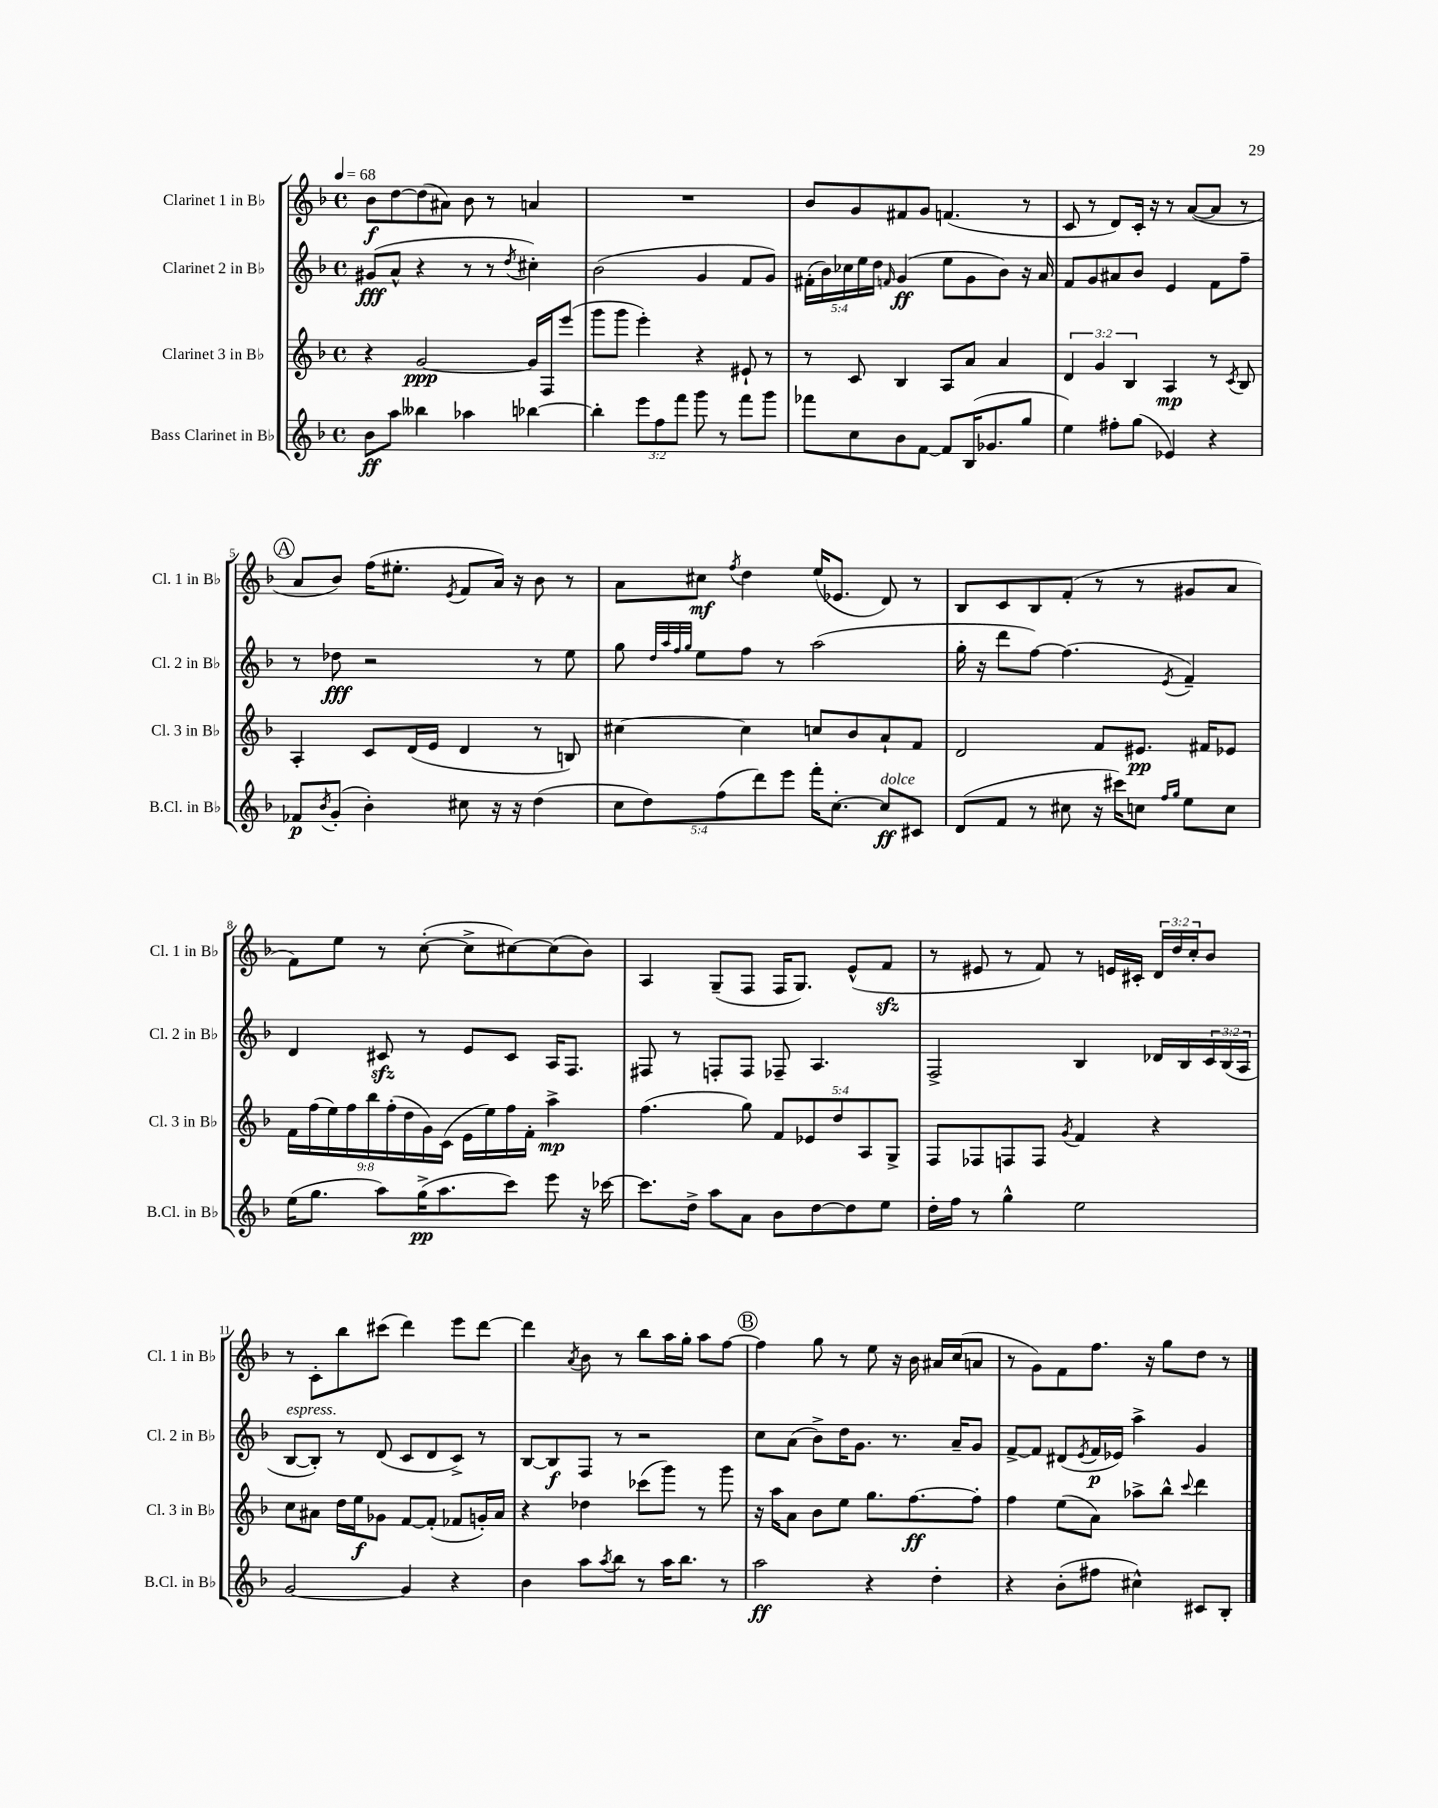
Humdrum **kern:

**kern	**kern	**kern	**kern
*staff4	*staff3	*staff2	*staff1
*clefG2	*clefG2	*clefG2	*clefG2
*k[b-]	*k[b-]	*k[b-]	*k[b-]
*M4/4	*M4/4	*M4/4	*M4/4
*met(c)	*met(c)	*met(c)	*met(c)
*MM68	*MM68	*MM68	*MM68
8b-	4r	(8g#	8b-
8aa	.	8a^^	[8dd
4bb--	[2g	4r	(8dd]
.	.	.	8a#)
4aa-	.	8r	8b-
.	.	8r	8r
.	.	8qdd	.
[4bb-	16g]	4cc#')	4a
.	16F	.	.
.	(8eee	.	.
=	=	=	=
4bb-']	8ggg	(2b-	1r
.	8ggg	.	.
12eee	4eee')	.	.
12ff	.	.	.
12fff	.	.	.
8ggg	4r	4g	.
8r	.	.	.
8fff	8e#`	8f	.
8ggg	8r	8g)	.
=	=	=	=
8fff-	8r	(20f#'	8b-
.	.	20b-)	.
.	.	20cc-	.
8cc	8c	.	8g
.	.	20ee	.
.	.	20dd	.
.	.	16qqf	.
8b-	4B-	(4g	8f#
[8f	.	.	8g
8f]	8A	8ee	(4.f
(16B-	8a	8g	.
8.g-	.	.	.
.	4a	8b-)	.
8gg	.	16r	8r
.	.	16a	.
=	=	=	=
4ee)	6d	8f	8c
.	.	8g	8r
.	6g	.	.
8ff#'	.	8a#	8d)
.	6B-	.	.
(8gg	.	8b-	16c'
.	.	.	16r
4e-)	4A	4e	8r
.	.	.	([8a
4r	8r	8f	8a]
.	8qc	.	.
.	8B-	8ff~	8r
=	=	=	=
8f-	4A'	8r	8a
8qb-	.	.	.
(8g'	.	8dd-	8b-)
4b-')	8c	2r	(16ff
.	.	.	8.ee#'
.	(16d	.	.
.	16e	.	.
.	.	.	8qe
8cc#	4d	.	8f
16r	.	.	16a)
16r	.	.	16r
(4dd	8r	8r	8b-
.	8B)	8ee	8r
=	=	=	=
10cc	[4cc#	8gg	8a
10dd)	.	.	.
.	.	32qqdd	.
.	.	32qqaa	.
.	.	32qqff	.
.	.	32qqgg	.
.	.	8ee	8cc#
(10ff	.	.	.
.	.	.	8qff
.	4cc#]	8ff	4dd
10ddd)	.	.	.
.	.	8r	.
10eee	.	.	.
16fff'	8cc	(2aa	(16ee
[8.cc'	.	.	8.e-
.	8b-	.	.
8cc]	8a`	.	8d)
8c#	8f	.	8r
=	=	=	=
(8d	2d	16gg'	8B-
.	.	16r	.
8f	.	8ddd	8c
8r	.	[8ff)	8B-
8cc#	.	(4.ff]	(8f'
16r	8f	.	8r
16ccc#)	.	.	.
8cc	8.e#	.	8r
16qqff	.	.	.
16qqgg	.	8qe	.
8ee	.	4f~)	8g#
.	16f#	.	.
8cc	8e-	.	8a
=	=	=	=
(16ee	18f	4d	8f)
.	(18ff	.	.
8.gg	.	.	.
.	18ee)	.	.
.	.	.	8ee
.	18ff	.	.
.	18bb-	.	.
8aa)	.	8c#	8r
.	(18ff'	.	.
.	18dd	.	.
(16gg^	.	8r	([8cc'
.	18g)	.	.
8.aa	.	.	.
.	(18c	.	.
.	16e	8e	8cc^]
.	16ee)	.	.
8ccc)	16ff	8c#	[8cc#)
.	16f'	.	.
8eee	4aa^	16A	(8cc#]
.	.	8.F	.
16r	.	.	8b-)
[16ccc-	.	.	.
=	=	=	=
8.ccc-]	(4.ff	8F#	4A
.	.	8r	.
16dd^	.	.	.
8aa	.	8F'	(8G~
8a	8gg)	8F	8F
8b-	10f	8F-~	16F
.	.	.	8.G)
.	10e-	.	.
[8dd	.	4.A	.
.	10dd	.	.
8dd]	.	.	(8e^^
.	10A	.	.
8ee	.	.	8f
.	10G^	.	.
=	=	=	=
16dd'	8F	2F^	8r
16ff	.	.	.
8r	8F-	.	8e#
4gg^^	8F	.	8r
.	8F	.	8f)
.	8qg	.	.
2ee	4f	4B-	8r
.	.	.	16e
.	.	.	16c#'
.	4r	16d-	24d
.	.	.	24dd
.	.	16B-	.
.	.	.	24cc'
.	.	24c	8b-
.	.	(24B-	.
.	.	24A	.
=	=	=	=
[2g	8cc	[8B-	8r
.	8a#	8B-'])	8c'
.	16dd	8r	8bb-
.	16ee	.	.
.	8g-	(8d	(8ccc#
4g]	[8f	8c	4ddd)
.	(8f']	8d	.
4r	8f-	8c^)	8eee
.	16g')	8r	[8ddd
.	16a#	.	.
=	=	=	=
4b-	4r	[8B-	4ddd]
.	.	8B-]	.
.	.	.	8qa
8aa	4dd-	8F	8b-
8qaa	.	.	.
8bb-	.	8r	8r
8r	(8ccc-	2r	8bb-
16aa	8ggg)	.	16aa
8.bb-	.	.	16gg'
.	8r	.	8aa
8r	8ggg	.	[8ff
=	=	=	=
2aa	16r	8cc	4ff]
.	16aa	.	.
.	8a	(8a	.
.	8b-	8b-^)	8gg
.	8ee	16dd	8r
.	.	8.g	.
4r	8.gg	.	8ee
.	.	8.r	16r
.	[8.ff	.	16b-
4dd'	.	.	16a#
.	.	16a~	(16cc
.	8ff']	8g	8a
=	=	=	=
4r	4ff	[8f^	8r
.	.	8f]	8g)
(8b-'	(8ee	(8d#	8f
.	.	8qe	.
8ff#	8a)	16f	8.ff
.	.	16e-)	.
4cc#^^)	8aa-^	4aa^	.
.	.	.	16r
.	8bb-^^	.	8gg
.	8qqccc	.	.
8c#	4ddd	4g	8dd
8B-'	.	.	8r
==	==	==	==
*-	*-	*-	*-
